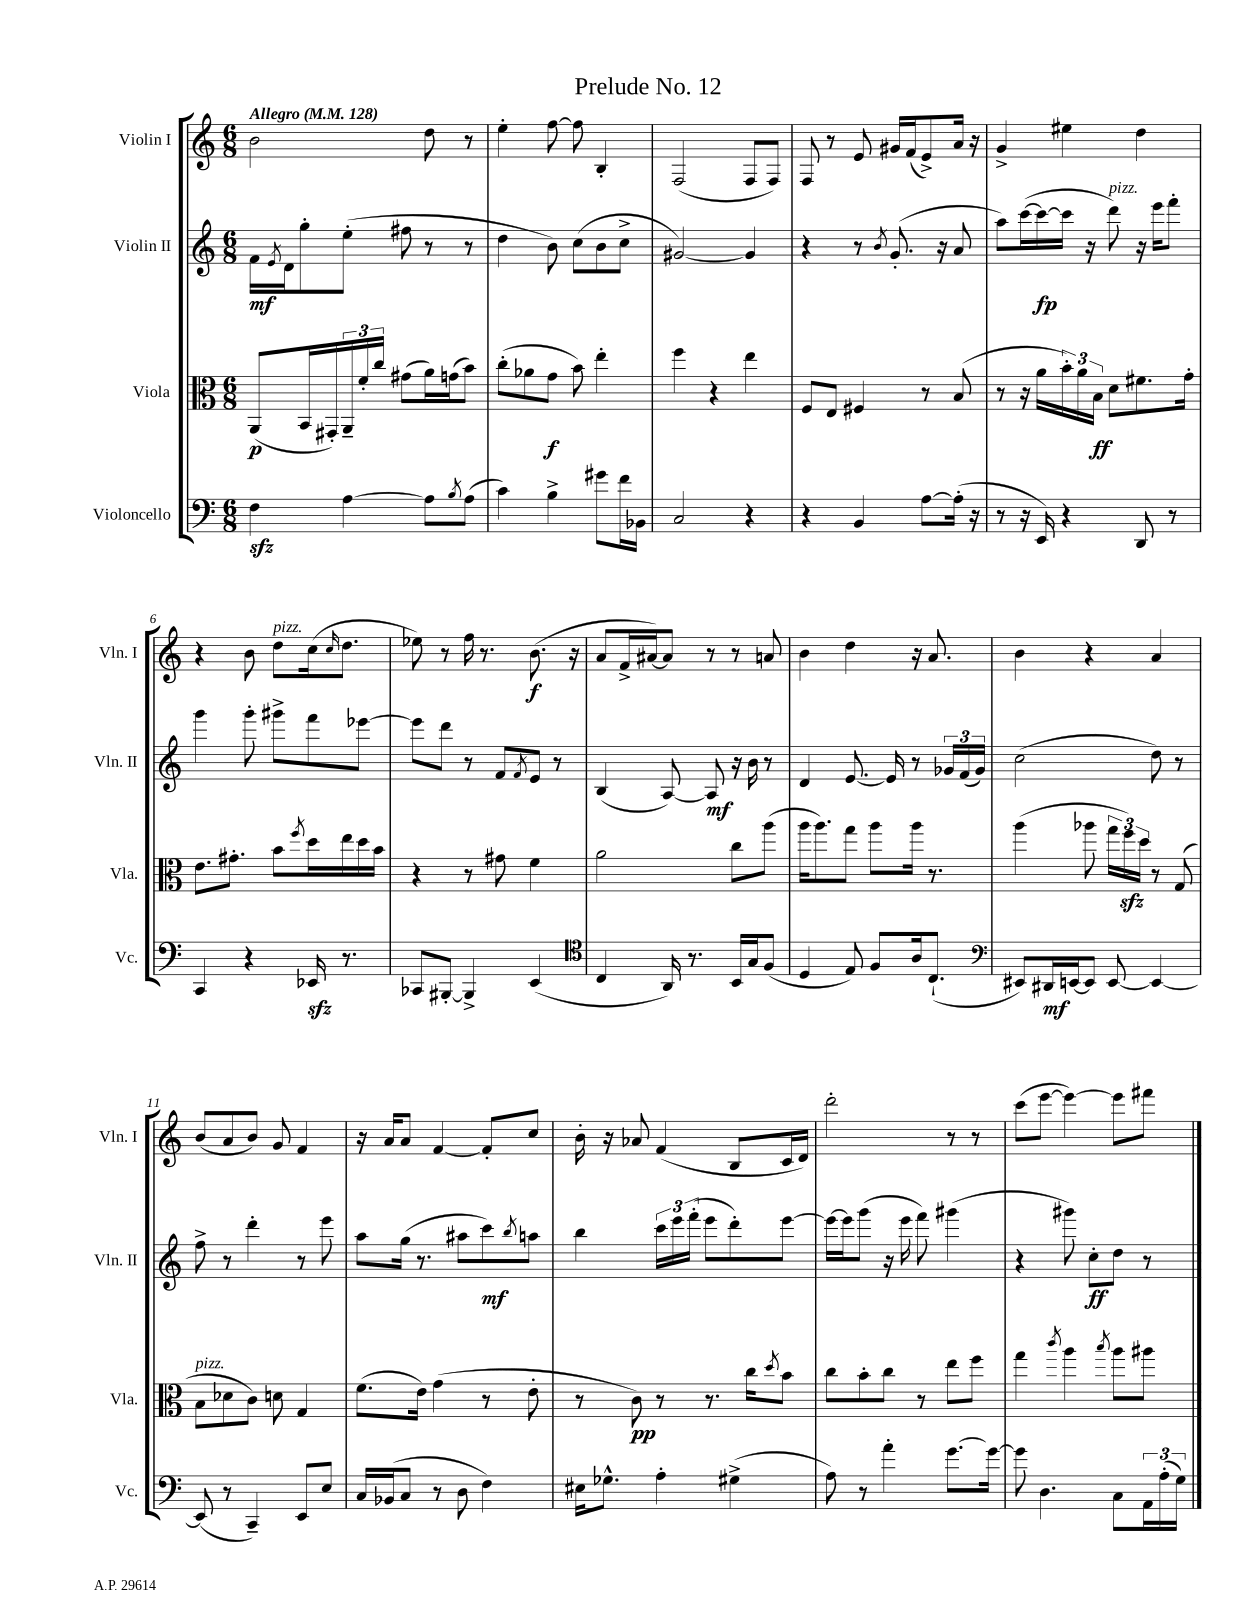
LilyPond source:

\header { title = "Prelude No. 12" }
<<
\new StaffGroup <<
\new Staff = "s0" \with { instrumentName = "Violin I" shortInstrumentName = "Vln. I" } {
    \clef treble \key c \major \numericTimeSignature \time 6/8 \tempo "Allegro" 4 = 128
    b'2 d''8 r8 |
    e''4-. f''8~ f''8 b4-. |
    f2( f8 f8) |
    f8 r8 e'8 gis'16 f'16( e'8->) a'16 r16 |
    g'4-> eis''4 d''4 |
    r4 b'8 d''8^\markup { \italic "pizz." } c''16( \grace { c''16 } d''8. |
    ees''8) r8 f''16 r8. b'8.\f( r16 |
    a'8 f'16-> ais'16~) ais'8 r8 r8 a'8 |
    b'4 d''4 r16 a'8. |
    b'4 r4 a'4 |
    b'8( a'8 b'8) g'8 f'4 |
    r16 a'16 a'8 f'4~ f'8-. c''8 |
    b'16-. r16 aes'8 f'4( b8 c'16 d'16) |
    d'''2-. r8 r8 |
    c'''8( e'''8~ e'''4~) e'''8 fis'''8 \bar "|." |
}
\new Staff = "s1" \with { instrumentName = "Violin II" shortInstrumentName = "Vln. II" } {
    \clef treble \key c \major \numericTimeSignature \time 6/8
    f'16\mf \acciaccatura { e'8 } d'16 g''8-. e''8-.( fis''8 r8 r8 |
    d''4 b'8) c''8( b'8 c''8-> |
    gis'2~) gis'4 |
    r4 r8 \acciaccatura { b'8 } g'8.-.( r16 a'8 |
    a''8) c'''16~( c'''16~\fp c'''16 r16 d'''8^\markup { \italic "pizz." }) r16 e'''16 f'''8-. |
    g'''4 g'''8-. gis'''8-> f'''8 ees'''8~ |
    ees'''8 d'''8 r8 f'8 \acciaccatura { f'8 } e'8 r8 |
    b4( a8~) a8\mf r16 b'16 r8 |
    d'4 e'8.~ e'16 r8 \tuplet 3/2 { ges'16 f'16( ges'16) } |
    c''2( d''8) r8 |
    f''8-> r8 d'''4-. r8 e'''8 |
    a''8 g''16( r8. ais''8 c'''8\mf) \acciaccatura { b''8 } a''8 |
    b''4 \tuplet 3/2 { c'''16 e'''16 f'''16-.( } e'''8 d'''8-.) e'''8~ |
    e'''16~ e'''16 g'''8( r16 e'''16 f'''8) gis'''4( |
    r4 gis'''8) c''8-.\ff d''8 r8 \bar "|." |
}
\new Staff = "s2" \with { instrumentName = "Viola" shortInstrumentName = "Vla." } {
    \clef alto \key c \major \numericTimeSignature \time 6/8
    a,8\p( b,16 gis,16-.) \tuplet 3/2 { a,16-- f'16-. c''16 } gis'8( a'16) g'16( b'8) |
    c''8-.( aes'8 g'8\f b'8) e''4-. |
    f''4 r4 e''4 |
    f8 e8 fis4 r8 b8( |
    r8 r16 a'16 \tuplet 3/2 { b'16-.) a'16 b16\ff } d'8 fis'8. g'16-. |
    e'8. gis'8.-. b'8 \acciaccatura { f''8 } d''16 e''16 d''16 b'16 |
    r4 r8 gis'8 f'4 |
    a'2 c''8 a''8( |
    a''16 a''8.) g''8 a''8 a''16 r8. |
    a''4( aes''8 \tuplet 3/2 { g''16 f''16\sfz) d''16 } r8 g8( |
    b8^\markup { \italic "pizz." } des'8 c'8) d'8 g4 |
    f'8.( e'16) g'4( r8 e'8-. |
    r8 c'8\pp) r8 r8. c''16 \acciaccatura { d''8 } b'8 |
    c''8 b'8-. c''8 r8 e''8 f''8 |
    g''4 \acciaccatura { c'''8 } a''4 \acciaccatura { b''8 } a''8 ais''8 \bar "|." |
}
\new Staff = "s3" \with { instrumentName = "Violoncello" shortInstrumentName = "Vc." } {
    \clef bass \key c \major \numericTimeSignature \time 6/8
    f4\sfz a4~ a8 \acciaccatura { b8 } a8( |
    c'4) b4-> gis'8 f'16 bes,16 |
    c2 r4 |
    r4 b,4 a8~ a16-.( r16 |
    r8 r16 e,16) r4 d,8 r8 |
    c,4 r4 ees,16\sfz r8. |
    ces,8 bis,,8~-. bis,,4-> e,4( |
    \clef tenor c4 a,16) r8. b,16 g16 f8( |
    d4 e8) f8 a16 c8.-!( |
    \clef bass eis,8) dis,16\mf e,16~ e,8 e,8~ e,4~ |
    e,8( r8 c,4--) e,8 e8 |
    c16 bes,16( c8 r8 d8 f4) |
    eis16 ges8.-^ a4-. gis4->( |
    a8) r8 a'4-. g'8.~ g'16~ |
    g'8 d4. c8 \tuplet 3/2 { a,16 a16-.( g16) } \bar "|." |
}
>>
>>
